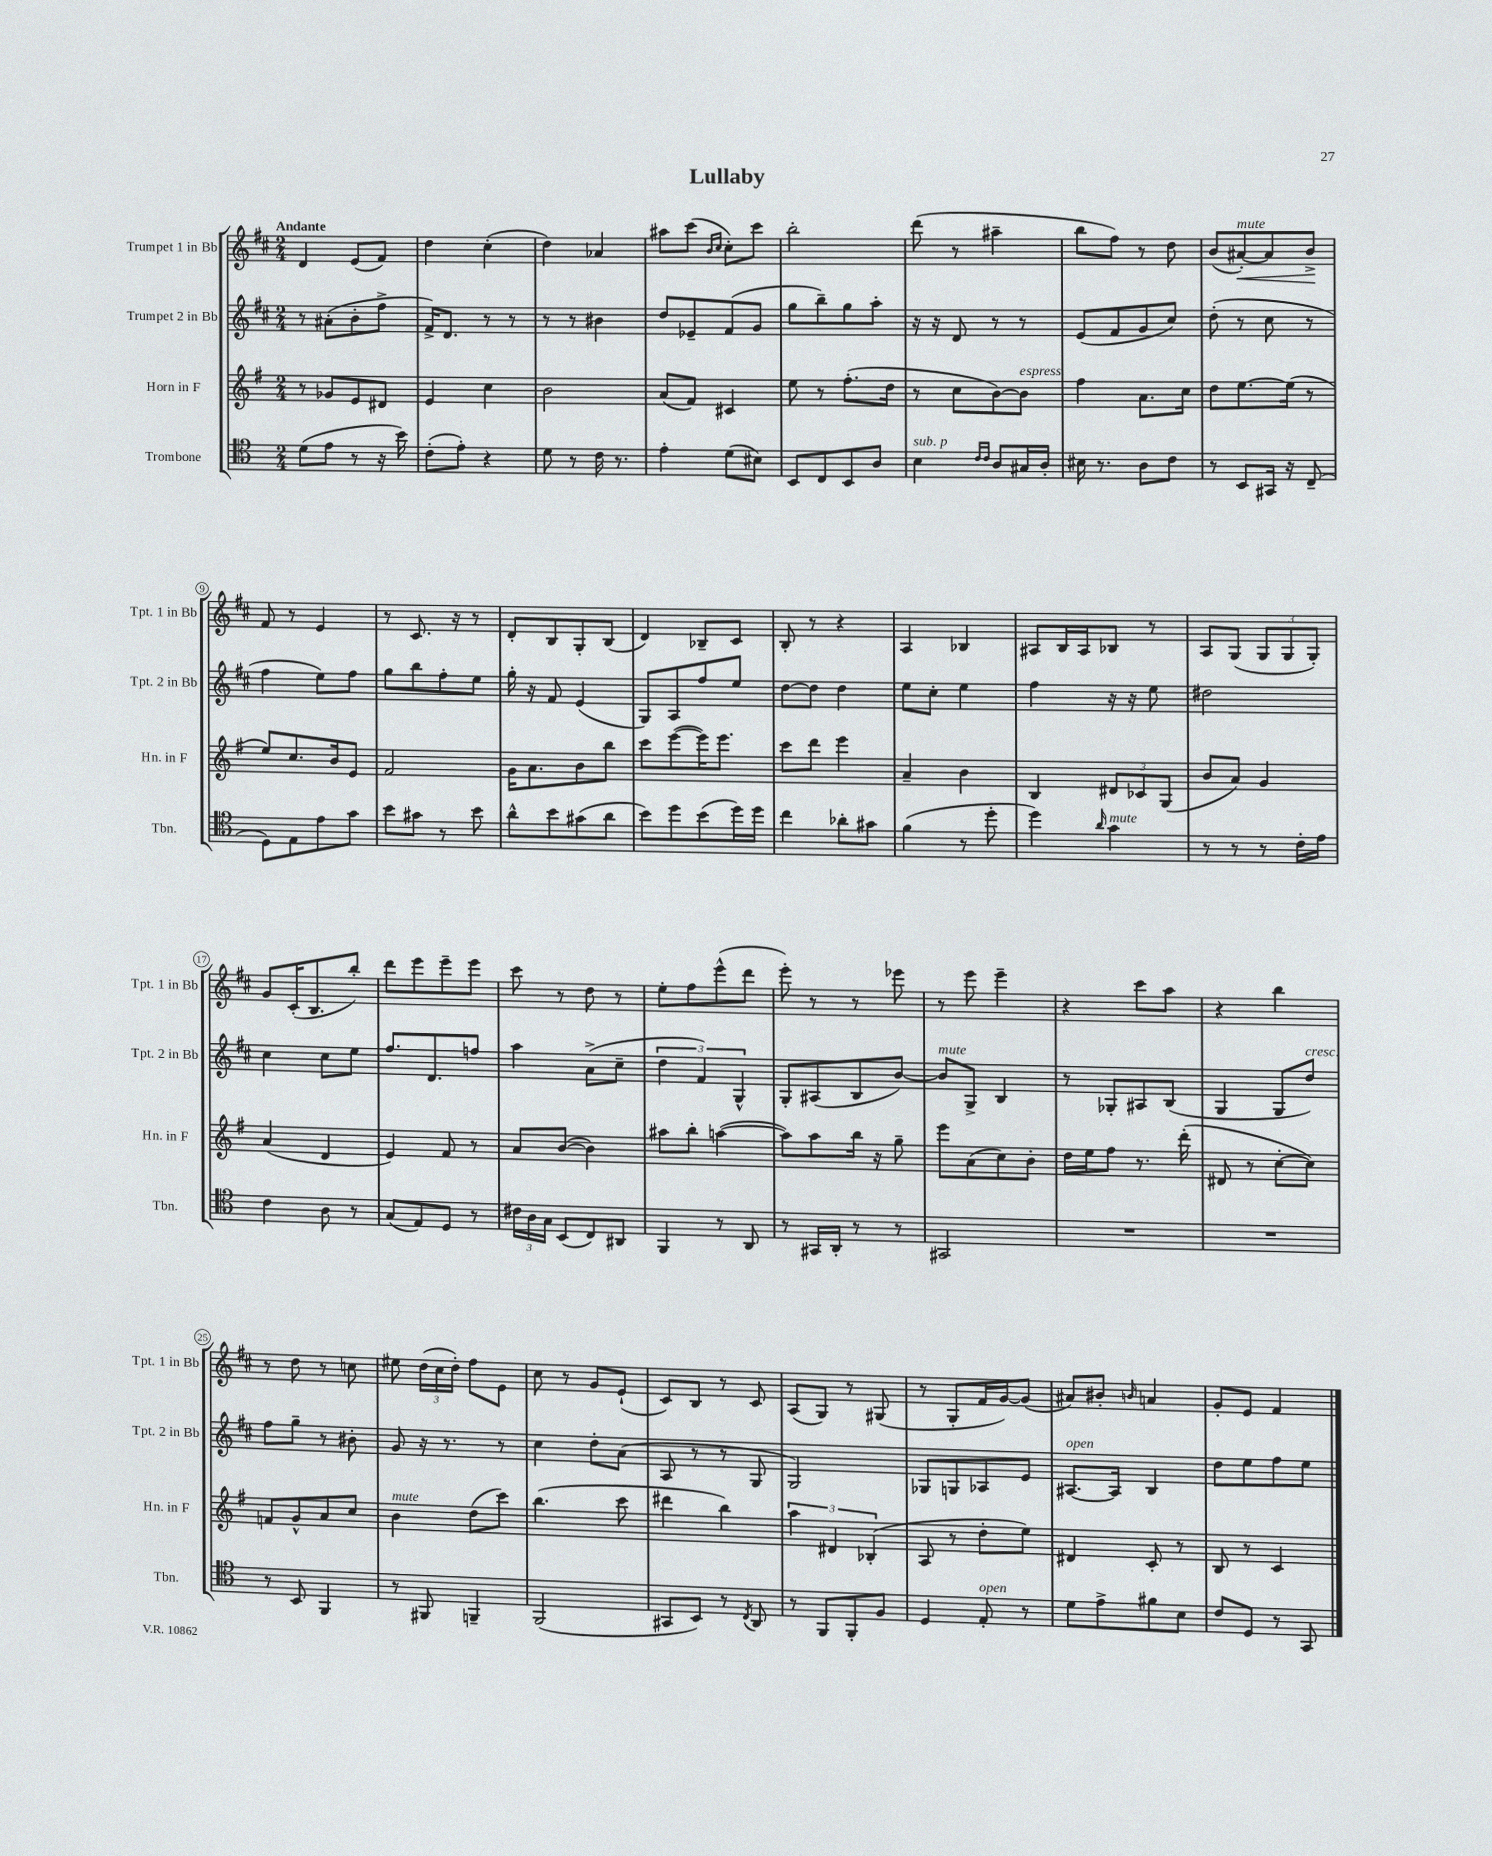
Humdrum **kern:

**kern	**kern	**kern	**kern
*staff4	*staff3	*staff2	*staff1
*clefC4	*clefG2	*clefG2	*clefG2
*k[]	*k[f#]	*k[f#c#]	*k[f#c#]
*M2/4	*M2/4	*M2/4	*M2/4
(8d	8r	8r	4d
8e	8g-	(8a#'	.
8r	8e	8b'	(8e
16r	8d#	8ff#^	8f#)
16b)	.	.	.
=	=	=	=
(8c'	4e	16f#^)	4dd
.	.	8.d	.
8e')	.	.	.
4r	4cc	8r	(4cc#'
.	.	8r	.
=	=	=	=
8d	2b	8r	4dd)
8r	.	8r	.
16c	.	4b#	4a-
8.r	.	.	.
=	=	=	=
4e'	(8a	8dd	8aa#
.	8f#)	8e-~	(8ccc#
.	.	.	16qqb
.	.	.	16qqcc#
(8d	4c#	(8f#	8cc#')
8B#)	.	8g	8ccc#
=	=	=	=
8BB	8ee	8gg	2bb'
8C	8r	8bb~)	.
8BB	(8.ff#'	8gg	.
8A	.	8aa'	.
.	16dd	.	.
=	=	=	=
4B	8r	16r	(8ddd
.	.	16r	.
.	8cc	8d	8r
16qqc	.	.	.
16qqc	.	.	.
8A	[8b)	8r	4aa#~
16G#	8b]	8r	.
16A'	.	.	.
=	=	=	=
16B#	4ff#	(8e	8bb
8.r	.	.	.
.	.	8f#	8ff#)
8A	8.a	8g	8r
8c	.	8cc#)	8dd
.	16cc	.	.
=	=	=	=
8r	8dd	(8dd'	(8b
8BB	[8.ee	8r	[8a#')
16GG#	.	8cc#	8a#]
16r	(16ee]	.	.
(8C~	8r	8r	8b^
=	=	=	=
8D)	8ee)	4ff#	8f#
8E	8.cc	.	8r
8e	.	8ee)	4e
.	16b	.	.
8g	8e	8ff#	.
=	=	=	=
8b	2f#	8gg	8r
8g#	.	8bb	8.c#
8r	.	8ff#'	.
.	.	.	16r
8b	.	8ee	8r
=	=	=	=
8a^^	16g	16gg'	8d'
.	8.a	16r	.
8b	.	8f#	8B
(8g#	8b	(4e	8G'
8a	8bb	.	(8B
=	=	=	=
8b)	8ccc	8G)	4d)
8dd	([8eee	8A	.
(8b	16eee])	8ff#	8B-~
.	8.eee	.	.
16dd)	.	8ee	8c#
16dd	.	.	.
=	=	=	=
4cc	8ccc	[8dd	8B'
.	8ddd	8dd]	8r
8a-'	4eee	4dd	4r
8g#	.	.	.
=	=	=	=
(4f	4a~	8ee	4A
.	.	8cc#'	.
8r	4b	4ee	4B-
8dd'	.	.	.
=	=	=	=
4dd)	4B	4ff#	8A#
.	.	.	16B
.	.	.	16A#
16qqa	.	.	.
4g	12d#	16r	8B-
.	.	16r	.
.	12c-	.	.
.	.	8ee	8r
.	(12G	.	.
=	=	=	=
8r	8b	2dd#	8A
8r	8a)	.	(8G
8r	4g	.	12G
.	.	.	12G
16c'	.	.	.
.	.	.	12G')
16e	.	.	.
=	=	=	=
4c	(4a	4cc#	8g
.	.	.	(16c#'
.	.	.	8.B
8A	4d	8cc#	.
8r	.	8ee	8bb')
=	=	=	=
(8G	4e)	8.ff#	8ddd
8E)	.	.	8eee
.	.	8.d	.
8D	8f#	.	8eee~
8r	8r	8ff	8eee
=	=	=	=
24c#	8a	4aa	8ccc#
24A	.	.	.
24G	.	.	.
(8BB	([8b	.	8r
8C)	4b])	(8a^	8dd
8AA#	.	8cc#~	8r
=	=	=	=
4FF	8aa#	6dd	8ee'
.	8bb'	.	8ff#
.	.	6f#)	.
8r	([4aa	.	(8eee^^
.	.	6G^^	.
8AA	.	.	8ddd
=	=	=	=
8r	8aa])	8G'	8eee')
16GG#	8aa	(8A#	8r
16AA'	.	.	.
8r	16bb	8B	8r
.	16r	.	.
8r	8gg~	[8b)	8eee-
=	=	=	=
2GG#	8eee	8b]	8r
.	(8a	8G^	8eee
.	8cc)	4B	4eee~
.	8b'	.	.
=	=	=	=
2r	16dd	8r	4r
.	16ee	.	.
.	8ff#	8G-'	.
.	8.r	8A#	8ccc#
.	.	(8B	8aa
.	(16ddd'	.	.
=	=	=	=
2r	8d#	4G	4r
.	8r	.	.
.	[8cc'	8G	4bb
.	8cc])	8dd)	.
=	=	=	=
8r	8f	8ff#	8r
8BB	8g^^	8gg~	8dd
4FF	8a	8r	8r
.	8cc	8b#'	8cc
=	=	=	=
8r	4b	8g	8ee#
8FF#	.	16r	(24dd
.	.	.	24cc#
.	.	8.r	.
.	.	.	24dd')
4FF~	(8dd	.	8ff#
.	8ccc)	8r	8e
=	=	=	=
(2FF	(4.bb	4cc#	8cc#
.	.	.	8r
.	.	8dd'	8g
.	8ccc	(8a	(8e`
=	=	=	=
8GG#	4ddd#	8A	8c#)
8BB)	.	8r	8B
8r	4bb)	8r	8r
8qC	.	.	.
8AA	.	8G	8c#
=	=	=	=
8r	6aa	2G)	(8A
8FF	.	.	8G)
.	6d#	.	.
8FF'	.	.	8r
.	(6B-'	.	.
8F	.	.	(8G#
=	=	=	=
4D	8A	8G-	8r
.	8r	8G	8G'
8E'	8dd'	8A-	16f#
.	.	.	[16g)
8r	8ee)	8e	(8g]
=	=	=	=
8d	4d#	[8.A#	8a#)
8e^	.	.	8b#'
.	.	16A#]	.
.	.	.	16qqb
8f#	8c'	4B	4a
8B	8r	.	.
=	=	=	=
8c	8B	8dd	8g'
8D	8r	8ee	8e
8r	4c	8ff#	4f#
8GG	.	8ee	.
==	==	==	==
*-	*-	*-	*-
